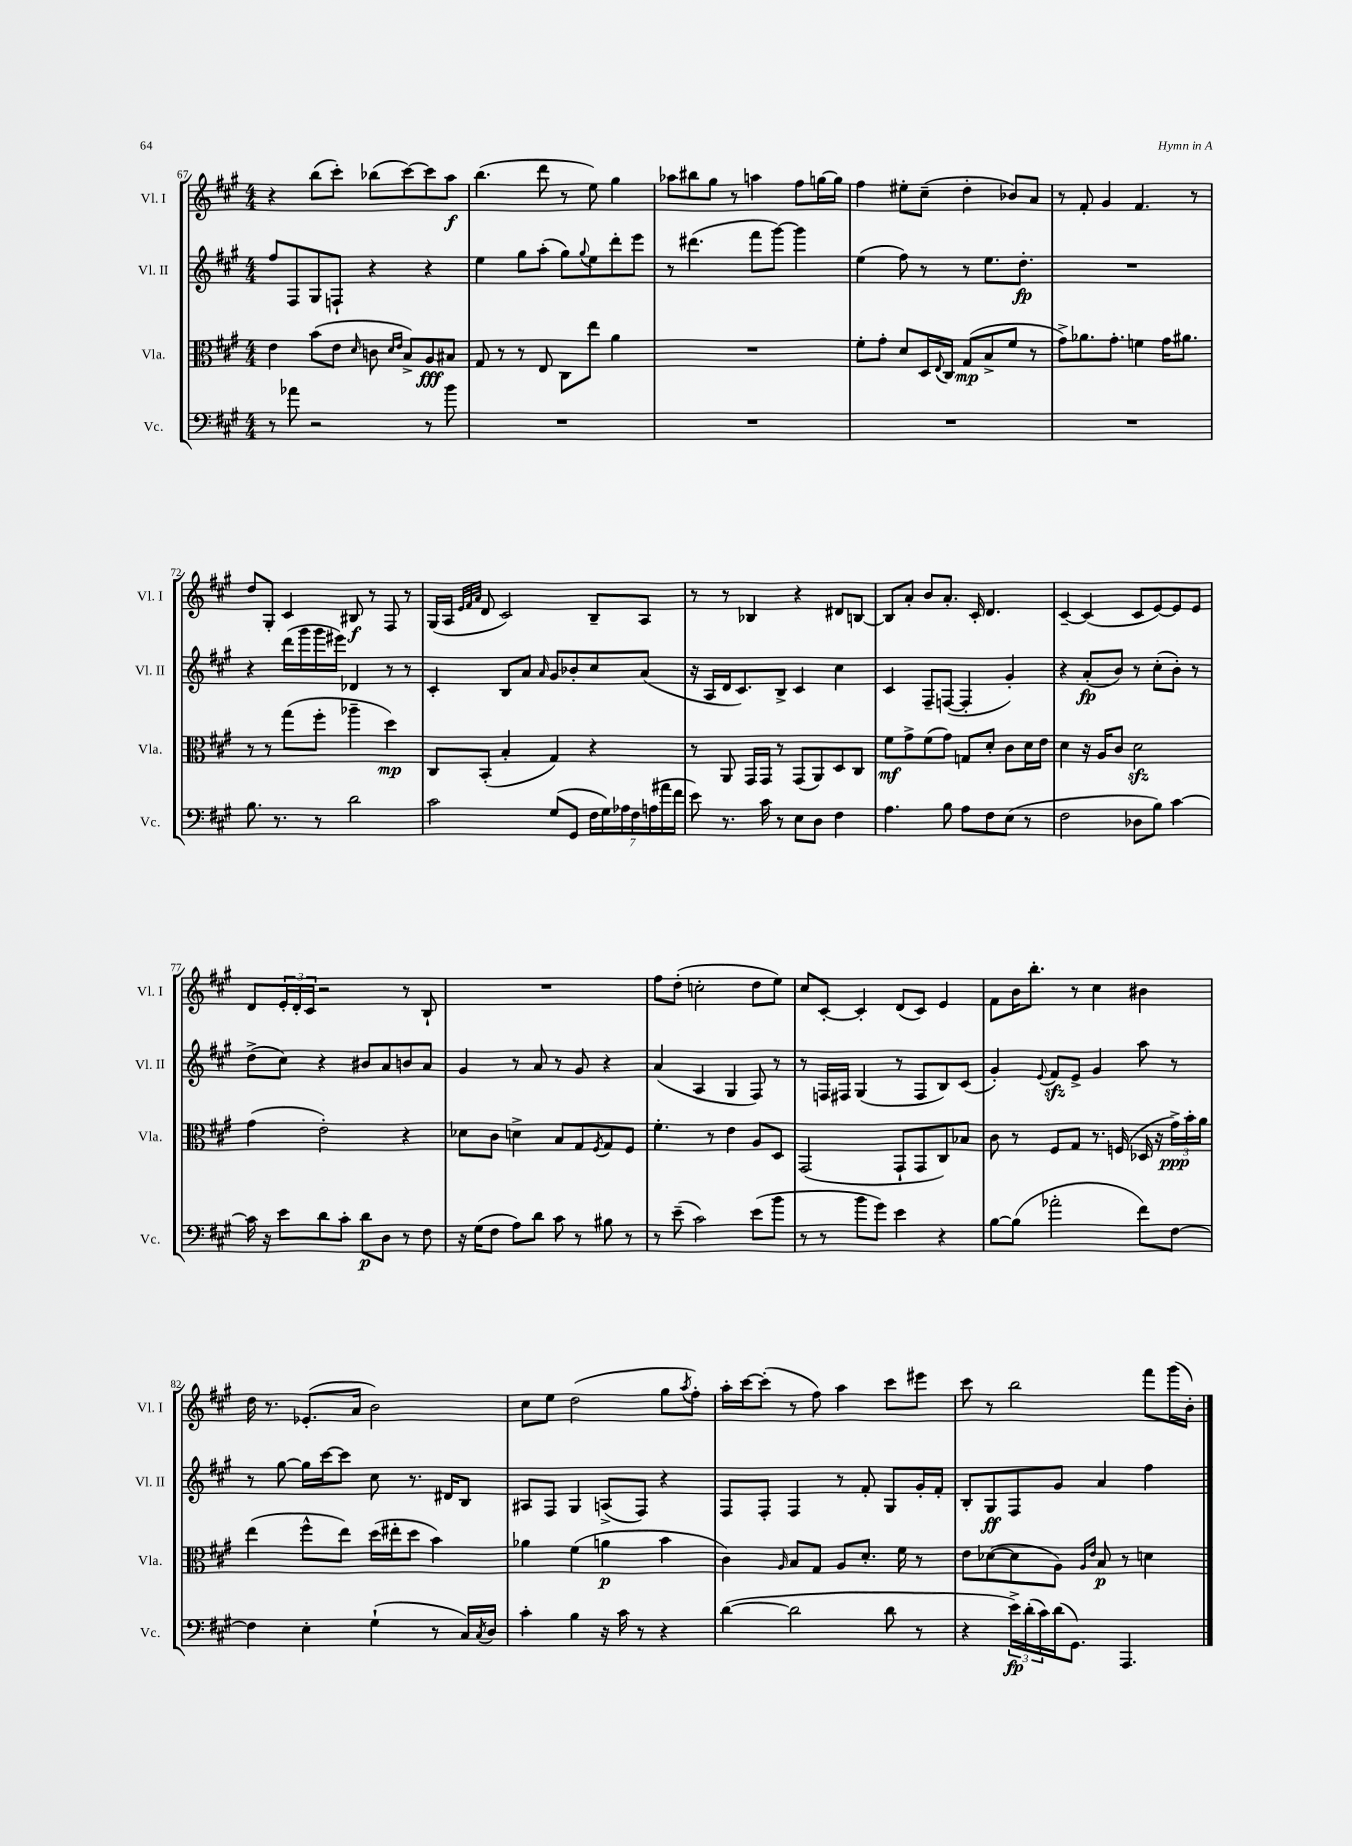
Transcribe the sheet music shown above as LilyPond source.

<<
\new StaffGroup <<
\new Staff = "s0" \with { instrumentName = "Vl. I" shortInstrumentName = "Vl. I" } {
    \clef treble \key a \major \numericTimeSignature \time 4/4
    r4 b''8( cis'''8-.) bes''8( cis'''8~) cis'''8 a''8\f |
    b''4.( d'''8 r8 e''8) gis''4 |
    aes''8 bis''8 gis''8 r8 a''4 fis''8 g''16~ g''16 |
    fis''4 eis''8-. cis''8--( d''4-. bes'8) a'8 |
    r8 fis'8-. gis'4 fis'4. r8 |
    d''8 gis8-. cis'4 bis8\f r8 fis8 r8 |
    gis16( a16 \grace { e'32 fis'32 a'32 } d'8 cis'2) b8-- a8 |
    r8 r8 bes4 r4 dis'8 b8~ |
    b8 a'8-. b'8 a'8.-. cis'16-. d'4. |
    cis'4~-- cis'4( cis'8 e'8~) e'8 e'8 |
    d'8 \tuplet 3/2 { e'16-. d'16-. cis'16 } r2 r8 b8-! |
    R1 |
    fis''8 d''8-.( c''2-. d''8 e''8) |
    cis''8 cis'8~-. cis'4-. d'8( cis'8) e'4 |
    fis'8 b'16 b''8.-. r8 cis''4 bis'4 |
    d''16 r8. ees'8.-.( a'16 b'2) |
    cis''8 e''8 d''2( gis''8 \acciaccatura { a''8 } fis''8-.) |
    a''16-. cis'''16~ cis'''8-.( r8 fis''8) a''4 cis'''8 eis'''8 |
    cis'''8 r8 b''2 fis'''8 gis'''16( b'16-.) \bar "|." |
}
\new Staff = "s1" \with { instrumentName = "Vl. II" shortInstrumentName = "Vl. II" } {
    \clef treble \key a \major \numericTimeSignature \time 4/4
    fis''8 fis8 gis8 f8-! r4 r4 |
    e''4 gis''8 a''8-.( gis''8) \appoggiatura { gis''8 } e''8 d'''8-. e'''8 |
    r8 dis'''4.( fis'''8 gis'''8~) gis'''4 |
    e''4( fis''8) r8 r8 e''8. d''8.-.\fp |
    R1 |
    r4 d'''16( gis'''16 gis'''16 eis'''16) des'4 r8 r8 |
    cis'4-. b8 a'8 \grace { a'16 } gis'8 bes'8-. cis''8 a'8( |
    r16 a16 d'16 cis'8.) b8-> cis'4 cis''4 |
    cis'4 fis8-- f8~( f4-. gis'4-.) |
    r4 a'8-.\fp( b'8) r8 cis''8-.( b'8-.) r8 |
    d''8->( cis''8) r4 bis'8 a'8 b'8 a'8 |
    gis'4 r8 a'8 r8 gis'8 r4 |
    a'4( a4 gis4 fis8) r8 |
    r8 f16 fis16 gis4( r8 fis8 b8) cis'8( |
    gis'4-.) \appoggiatura { e'8 } fis'8\sfz e'8-> gis'4 a''8 r8 |
    r8 gis''8~ gis''16 cis'''16~ cis'''8 cis''8 r8. dis'16 b8 |
    ais8 fis8 gis4 a8->( fis8) r4 |
    fis8 fis8-. fis4 r8 fis'8-. gis8 gis'16-. fis'16-. |
    b8-. gis8\ff fis8 gis'8 a'4 fis''4 \bar "|." |
}
\new Staff = "s2" \with { instrumentName = "Vla." shortInstrumentName = "Vla." } {
    \clef alto \key a \major \numericTimeSignature \time 4/4
    e'4 b'8( e'8 \grace { d'16 } c'8 \grace { d'16 e'16 } b8->) a8\fff bis8 |
    gis8 r8 r8 e8 cis8 e''8 a'4 |
    R1 |
    fis'8-. gis'8-. d'8 d16 \appoggiatura { e8 } cis16 gis8\mp( b8-> fis'8 r8 |
    gis'8->) aes'8. gis'8.-. f'4 gis'16 ais'8. |
    r8 r8 gis''8( fis''8-. aes''4-- d''4\mp) |
    cis8 b,8-.( b4-. gis4) r4 |
    r8 a,8 gis,16 gis,16 r8 gis,8( a,8) d8 cis8 |
    fis'8\mf gis'8-> fis'8( gis'8) g8 d'8-. cis'8 d'16 e'16 |
    d'4 r16 a16 cis'8 d'2\sfz |
    gis'4( e'2-.) r4 |
    des'8 cis'8 d'4-> b8 gis8 \acciaccatura { fis8 } gis8 fis8 |
    fis'4.-. r8 e'4 a8 d8 |
    gis,2( gis,8-! gis,8 cis8) bes8 |
    cis'8 r8 fis8 gis8 r8. f16( des16 r16 \tuplet 3/2 { gis'16->\ppp) b'16-. a'16 } |
    e''4( fis''8-^ e''8) d''16( eis''16-. d''8 b'4) |
    aes'4 fis'4( a'4\p b'4 |
    cis'4) \grace { a16 } b8 gis8 a8 d'8.-. fis'16 r8 |
    e'8 des'8~( des'8 a8) \grace { a16 e'16 } b8\p r8 d'4 \bar "|." |
}
\new Staff = "s3" \with { instrumentName = "Vc." shortInstrumentName = "Vc." } {
    \clef bass \key a \major \numericTimeSignature \time 4/4
    r8 aes'8 r2 r8 b'8 |
    R1 |
    R1 |
    R1 |
    R1 |
    b8. r8. r8 d'2 |
    cis'2 gis8( gis,8 \tuplet 7/4 { fis16 gis16) aes16 fis16 a16( ais'16 fis'16 } |
    e'8) r8. cis'16 r8 e8 d8 fis4 |
    a4. b8 a8 fis8 e8( r8 |
    fis2 des8 b8) cis'4~ |
    cis'16 r16 e'8 d'8 cis'8-. d'8\p d8 r8 fis8 |
    r16 gis16( fis8 a8) d'8 cis'8 r8 bis8 r8 |
    r8 e'8--( cis'2) e'8( b'8 |
    r8 r8 b'8 gis'8) e'4 r4 |
    b8~ b8( aes'2-. fis'8) fis8~ |
    fis4 e4-. gis4-!( r8 cis16) \acciaccatura { cis8 } d16 |
    cis'4-. b4 r16 cis'16 r8 r4 |
    d'4~( d'2 d'8 r8 |
    r4 \tuplet 3/2 { e'16->\fp) d'16-.( cis'16) } d'16( gis,8.) a,,4. \bar "|." |
}
>>
>>
\layout { \context { \Score currentBarNumber = #67 } }
